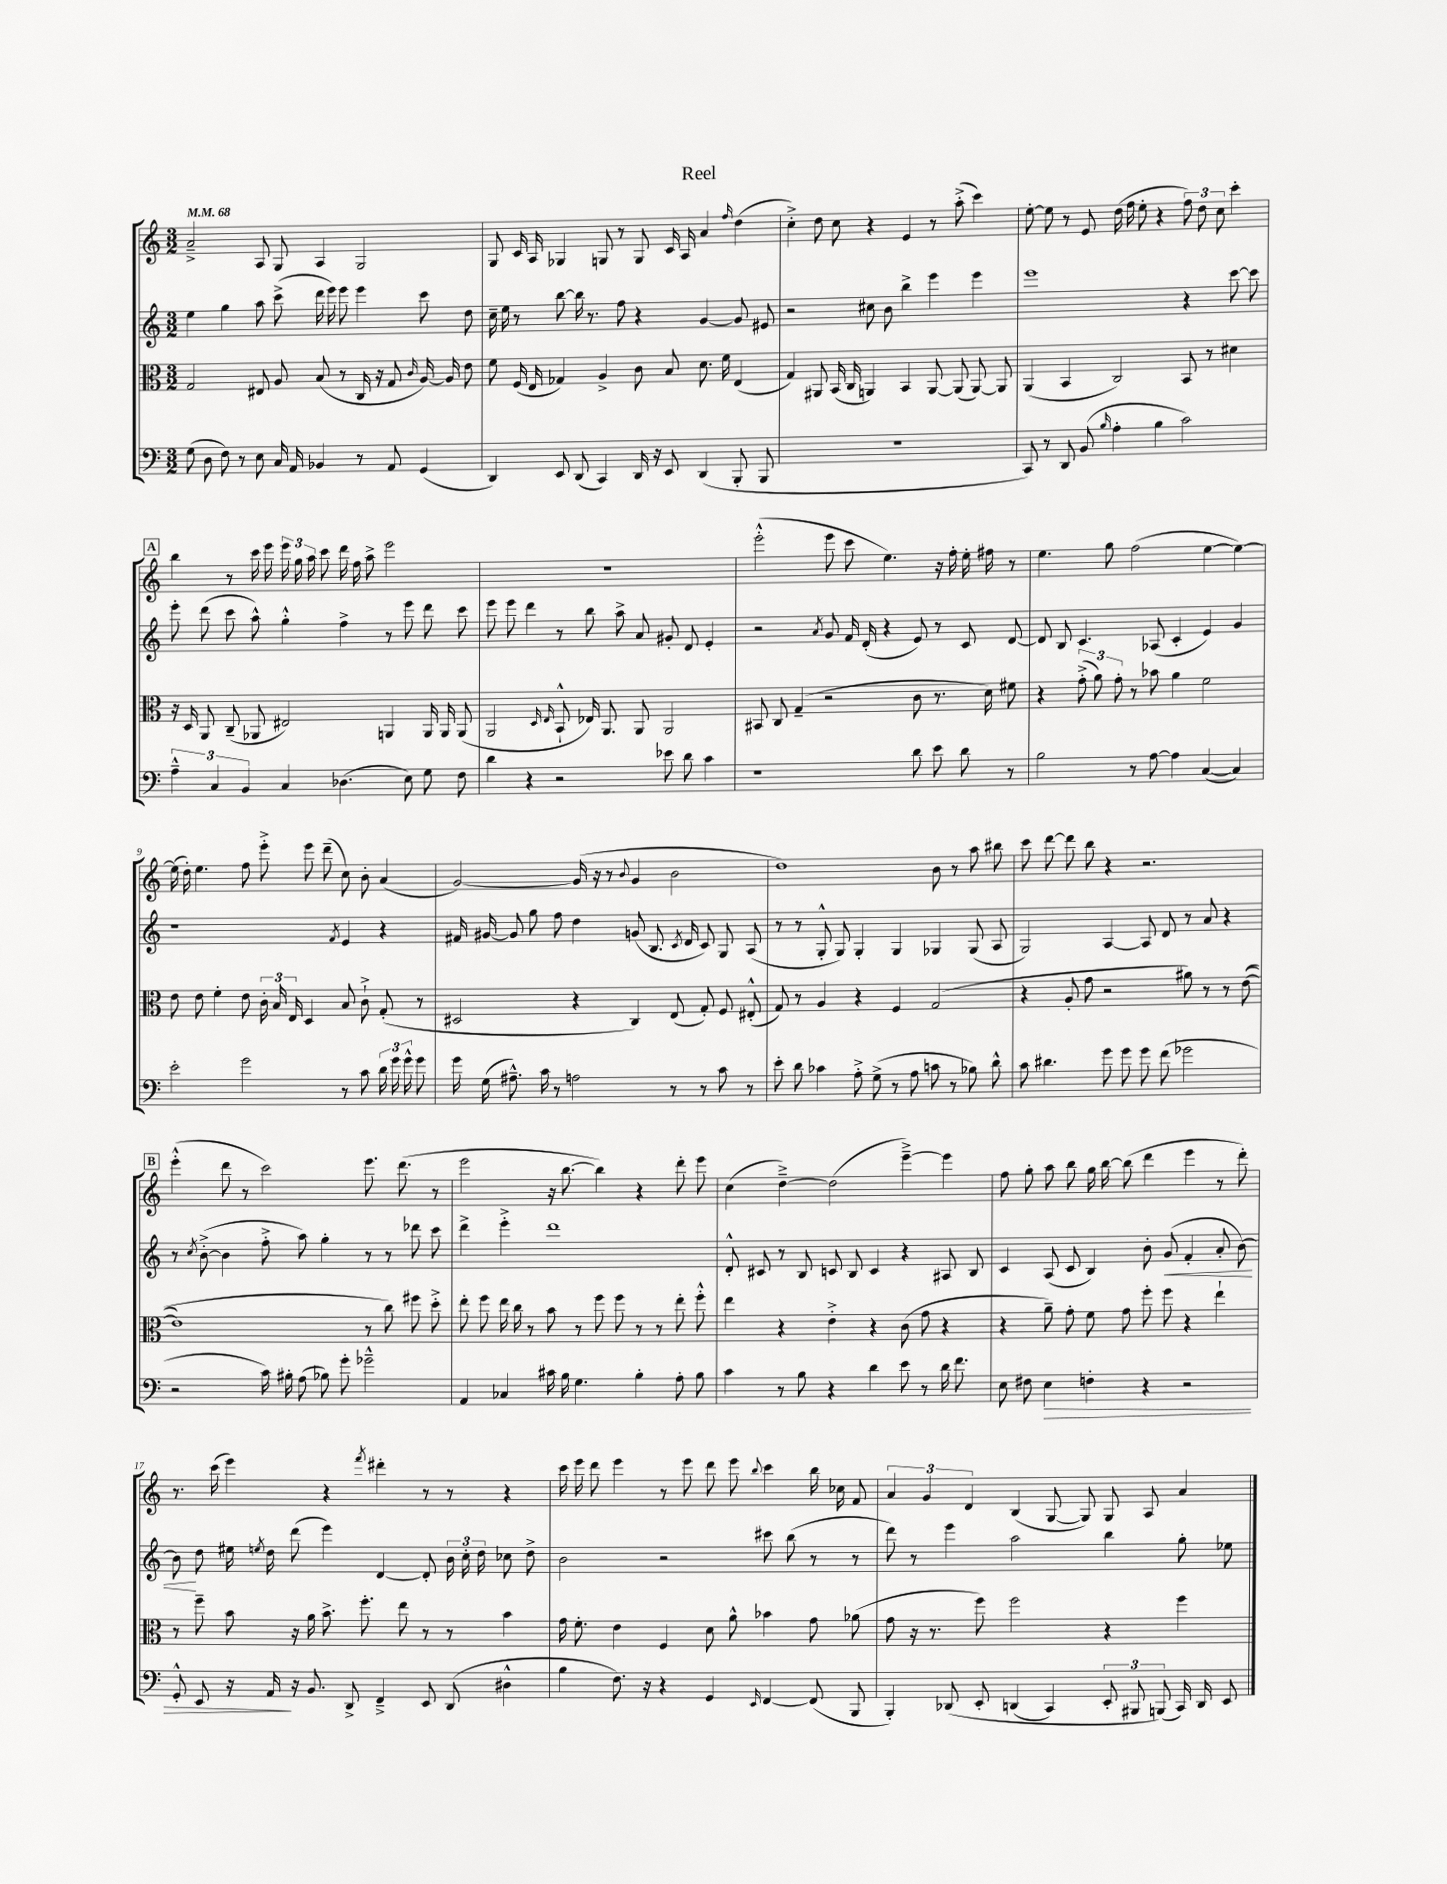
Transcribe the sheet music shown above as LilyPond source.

\header { title = "Reel" }
<<
\new StaffGroup <<
\new Staff = "s0" {
    \clef treble \key c \major \numericTimeSignature \time 3/2 \tempo 4 = 68
    \autoBeamOff a'2---> a8 g8 a4 g2 |
    g8 c'16 a16 ges4 g8 r8 g8 c'16 a16 a'4 \grace { f''16 } d''4( |
    c''4-.->) d''8 c''8 r4 e'4 r8 a''8-.->( c'''4) |
    e''8~-. e''8 r8 e'8 d''16( f''16 e''8-. r4 \tuplet 3/2 { f''8) d''8 c''8 } c'''4-. |
    \mark \markup { \box "A" } b''4 r8 c'''16 e'''16 \tuplet 3/2 { e'''16 g''16 a''16 } c'''8 d'''16 f''16 a''8-> e'''2 |
    R1. |
    e'''2-.-^( e'''8 c'''8 e''4.) r16 f''16-. e''16-. fis''16 r8 |
    e''4. g''8 f''2( e''4~ e''4~) |
    e''16( d''16-.) e''4. f''8 e'''8-.-> e'''8 d'''8--( c''8) b'8-. a'4( |
    g'2~) g'16( r16 r8 \appoggiatura { b'8 } g'4 b'2 |
    d''1) b'8 r8 a''8 bis''8 |
    c'''8 d'''8~ d'''8 b''8 r4 r2. |
    \mark \markup { \box "B" } e'''4-.-^( d'''8 r8 c'''2) e'''8. d'''8.( r8 |
    e'''2 r16 b''8.~ b''4) r4 d'''8-. e'''8 |
    c''4( d''4~--->) d''2( e'''4~--->) e'''4 |
    f''8 g''8-. a''8 b''8 g''16 b''16~ b''8( d'''4 e'''4 r8 d'''8-.) |
    r8. c'''16( e'''4) r4 \acciaccatura { f'''8 } dis'''4-. r8 r8 r4 |
    c'''16 e'''16 d'''8 e'''4 r8 e'''8 d'''8 e'''8 \appoggiatura { b''8 } c'''4 b''16 ces''16 f'8 |
    \tuplet 3/2 { a'4 g'4 d'4 } b4( g8~ g8) g8 a8 a'4 \bar "|." |
}
\new Staff = "s1" {
    \clef treble \key c \major \numericTimeSignature \time 3/2
    \autoBeamOff e''4 g''4 a''8 c'''8->( d'''16 e'''16) e'''8 e'''4 c'''8 d''8 |
    c''16-- e''16 r8 b''8~ b''16 r8. f''8 r4 g'4~ g'8 eis'8 |
    r2 cis''8 b'8 b''4-> e'''4 e'''4 |
    e'''1 r4 c'''8~ c'''8 |
    \mark \markup { \box "A" } e'''8-. d'''8( c'''8 a''8-^) g''4-.-^ f''4-> r8 e'''8 d'''8 c'''8 |
    e'''8 e'''8 d'''4 r8 b''8 a''8-> a'8 gis'8-. d'8 e'4-. |
    r2 \acciaccatura { a'8 } g'8 f'16 d'16-.( r4 e'8) r8 c'8 d'8~ |
    d'8 b8 c'4. aes8( c'4-. e'4) g'4 |
    r1 \acciaccatura { f'8 } e'4 r4 |
    fis'16 gis'16~ gis'8 g''8 f''8 d''4 g'8( b8. \acciaccatura { c'8 } d'16 c'8) g8 a8( |
    r8 r8 g8-.-^ g8) g4-. g4 ges4 ges8( a8 |
    g2) a4~ a8 d'8 r8 a'8 r4 |
    \mark \markup { \box "B" } r8 \acciaccatura { c''8 } b'8~-.->( b'4 f''8-.-> a''8) g''4-. r8 r8 des'''8 c'''8 |
    d'''4-> e'''4-.-> d'''1 |
    d'8-.-^ cis'8 r8 b8 c'8 b8 c'4 r4 ais8 b8 |
    c'4 a8( c'8 b4) b'8-. g'8\<( f'4-. a'8-. b'8~) |
    b'8\! d''8 eis''16 \acciaccatura { e''8 } d''16 d'''8( e'''4) d'4~ d'8-. \tuplet 3/2 { b'16 c''16-. d''16 } ces''8 d''8-> |
    b'2 r2 cis'''8 b''8( r8 r8 |
    d'''8) r8 e'''4 a''2 b''4 g''8-. ees''8 \bar "|." |
}
\new Staff = "s2" {
    \clef alto \key c \major \numericTimeSignature \time 3/2
    \autoBeamOff g2 eis8 a8 b8( r8 c16 r16 g8 \grace { c'16 } a16~) a16 e'8 |
    f'8 f16( e16 ges4) a4-> c'8 b8 d'8. f'16 e4( |
    g4) ais,8 b,16( c16 a,4) b,4 a,8~ a,8( a,8~) a,8 |
    a,4( b,4 c2) b,8 r8 dis'4 |
    \mark \markup { \box "A" } r16 d16 a,8 c8--( aes,8 eis2) a,4 a,16 a,16 a,8( |
    a,2 \grace { d16 e16 } b,8-!-^ ees16) a,8. a,8 a,2 |
    bis,8 c8 g4--( r2 c'8 r8. d'16) fis'8 |
    r4 \tuplet 3/2 { g'8-.->( a'8) g'8-. } r8 bes'8 a'4 f'2 |
    e'8 e'8 f'4-. e'8 \tuplet 3/2 { c'16-. b16 e16 } d4 b8 c'8-!-> g8-.( r8 |
    dis2 r4 c4) e8( g8-.) f8 eis8-.-^( |
    g8) r8 a4 r4 f4 g2( |
    r4 a8-. g'8 r2 ais'8) r8 r8 e'8~(\( |
    \mark \markup { \box "B" } e'1) r8 c''8\) fis''8 d''8-.-> |
    e''8-. f''8 e''16 c''16 r8 b'8 r8 f''8 f''8 r8 r8 e''8-. f''8-.-^ |
    e''4 r4 e'4-.-> r4 c'8( g'8 r4 |
    r4 a'8--) g'8-. f'8 g'8 f''8-. f''8 r4 e''4-! |
    r8 f''8-- b'8 r16 a'16 b'8.-> f''8.-. e''8 r8 r8 b'4 |
    g'16 f'8.-. e'4 f4 d'8 a'8-^ bes'4 g'8 aes'8( |
    g'8 r16 r8. f''8) f''2 r4 f''4 \bar "|." |
}
\new Staff = "s3" {
    \clef bass \key c \major \numericTimeSignature \time 3/2
    \autoBeamOff g8( d8 f8) r8 e8 c16 a,16 bes,4 r8 a,8 g,4( |
    d,4) e,8 d,8( c,4) d,16 r16 e,8 d,4( b,,8-. b,,8 |
    R1. |
    c,8) r8 d,8 b,8( \grace { b16 } a4-. b4 c'2) |
    \mark \markup { \box "A" } \tuplet 3/2 { a4---^ c4 b,4 } c4 des4.( e8) g8 f8 |
    d'4 r4 r2 ees'8 d'8 c'4 |
    r1 d'8 e'8 d'8 r8 |
    b2 r8 a8~ a4 c4~( c4) |
    e'2-. g'2 r8 c'8 \tuplet 3/2 { d'16 g'16 g'16-^ } g'8 |
    g'16 g16( ais8.---^) c'16 r8 a2 r8 r8 c'8 r8 |
    e'8-. d'8 ces'4 a8-.-> g8->( r8 a8 c'8 r8 bes8) d'8-^ |
    c'8 dis'4. g'8 g'8 g'8 f'8( ges'2 |
    \mark \markup { \box "B" } r2 c'16) bis16-. a8( bes8) g'8-. ges'2---^ |
    a,4 ces4 cis'16 b16 g4. b4-. a8-. b8 |
    c'4 r8 b8 r4 d'4 e'8 r8 d'16 f'8. |
    e8 fis8 e4\> f4-. r4 r2 |
    g,8-.-^ e,8 r16 a,16\! r16 b,8. d,8-> f,4---> e,8 d,8( dis4-^ |
    b4 f8.) r16 r4 g,4 \grace { e,16 } f,4~ f,8( b,,8 |
    b,,4-.) des,8\( e,8-. d,4( c,4) \tuplet 3/2 { e,8-. bis,,8 b,,8(\) } c,16) d,16 e,8 \bar "|." |
}
>>
>>
